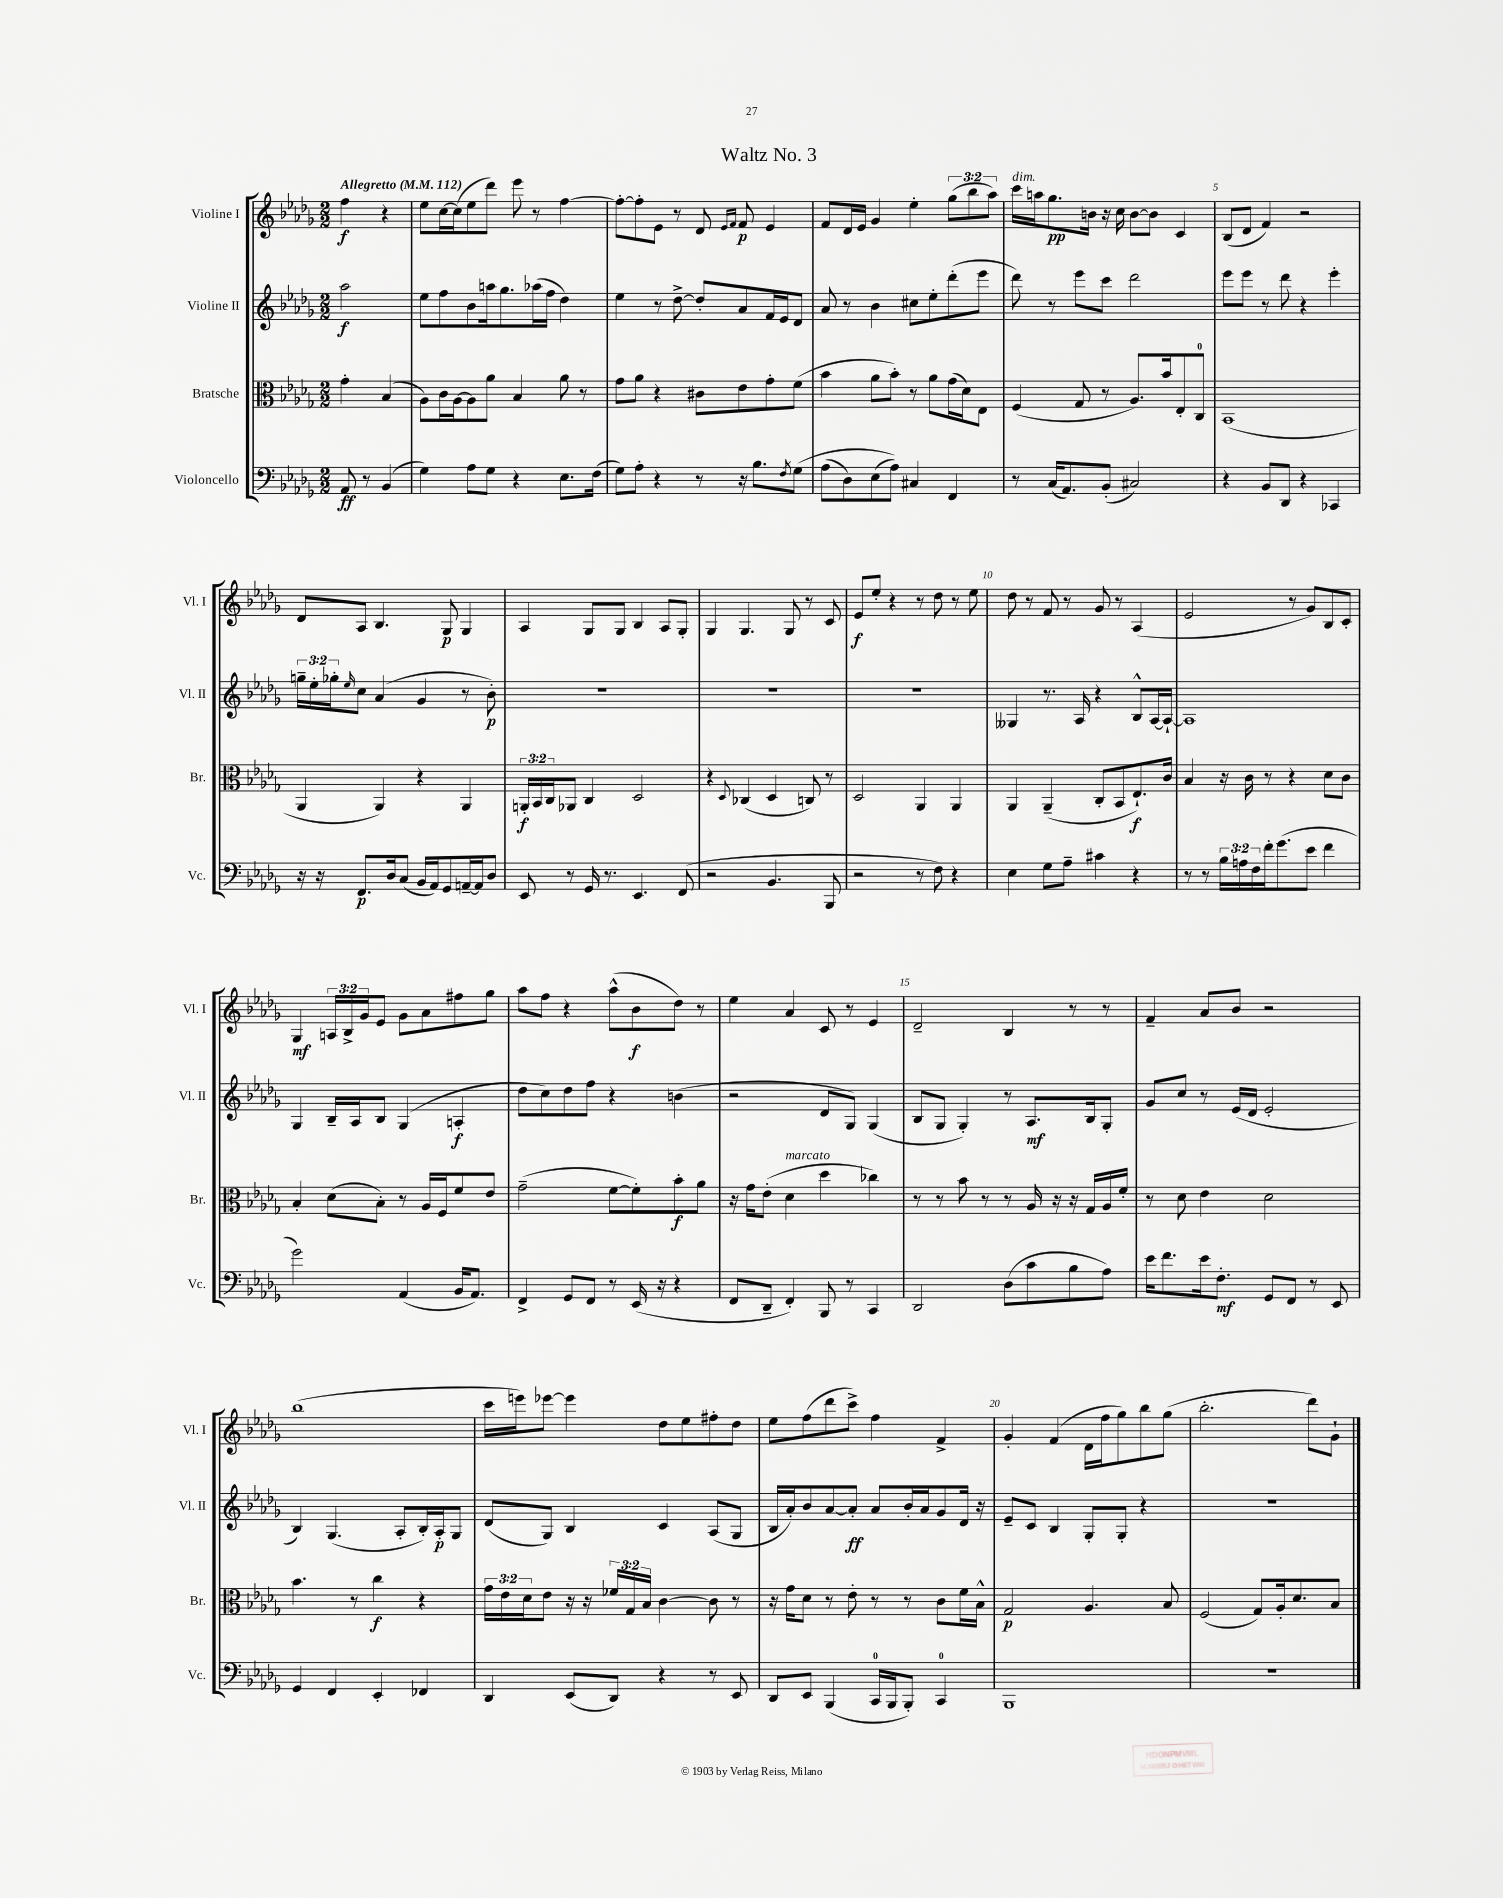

**kern	**dynam	**kern	**dynam	**kern	**dynam	**kern	**dynam
*part4	*part4	*part3	*part3	*part2	*part2	*part1	*part1
*staff4	*staff4	*staff3	*staff3	*staff2	*staff2	*staff1	*staff1
*I"Violoncello	*	*I"Bratsche	*	*I"Violine II	*	*I"Violine I	*
*I'Vc.	*	*I'Br.	*	*I'Vl. II	*	*I'Vl. I	*
*clefF4	*	*clefC3	*	*clefG2	*	*clefG2	*
*k[b-e-a-d-g-]	*	*k[b-e-a-d-g-]	*	*k[b-e-a-d-g-]	*	*k[b-e-a-d-g-]	*
*M2/2	*	*M2/2	*	*M2/2	*	*M2/2	*
*MM112	*	*MM112	*	*MM112	*	*MM112	*
=	=	=	=	=	=	=	=
!	!	!	!	!	!	!LO:TX:a:B:t=Allegretto	!
8AA-/	ff	4g-'\	.	2aa-\	f	4ff\	f
8r	.	.	.	.	.	.	.
(4BB-/	.	(4B-/	.	.	.	4r	.
=1	=1	=1	=1	=1	=1	=1	=1
4G-\)	.	8A-\L)	.	8ee-\L	.	8ee-\L	.
.	.	16c\L	.	8ff\	.	[16cc\L	.
.	.	[16A-\J	.	.	.	(16cc\J]	.
8A-\L	.	8A-\]	.	8b-\	.	8ee-\	.
8G-\J	.	8a-\J	.	16aan\k	.	8ddd-\J)	.
.	.	.	.	8.gg-\	.	.	.
4r	.	4B-/	.	.	.	8eee-\	.
.	.	.	.	(16aa-X\L	.	8r	.
.	.	.	.	16ff\JJ	.	.	.
8.E-\L	.	8a-\	.	4dd-\)	.	[4ff\	.
.	.	8r	.	.	.	.	.
(16F\Jk	.	.	.	.	.	.	.
=2	=2	=2	=2	=2	=2	=2	=2
8G-\L)	.	8g-\L	.	4ee-\	.	8ff'\L_	.
8A-'\J	.	8a-\J	.	.	.	8ff'\]	.
4r	.	4r	.	8r	.	8e-\J	.
.	.	.	.	[8dd-^\	.	8r	.
8r	.	8c#X\L	.	8dd-'/L]	.	8d-/	.
.	.	.	.	.	.	16qqe-/LL	.
.	.	.	.	.	.	16qqf/JJ	.
16r	.	8e-\	.	8a-/	.	8f/	p
8.B-\L	.	.	.	.	.	.	.
.	.	8g-'\	.	16f/L	.	4e-/	.
.	.	.	.	16e-/J	.	.	.
8qF/	.	.	.	.	.	.	.
(8G-\J	.	(8f\J	.	8d-/J	.	.	.
=3	=3	=3	=3	=3	=3	=3	=3
(8A-\L	.	4b-\	.	8a-/	.	8f/L	.
8D-\)	.	.	.	8r	.	16d-/L	.
.	.	.	.	.	.	16e-/JJ	.
(8E-\	.	8a-\L	.	4b-\	.	4g-/	.
8A-\J))	.	8b-'\J)	.	.	.	.	.
4C#X/	.	8r	.	8cc#X\L	.	4ee-'\	.
.	.	8a-\L	.	8ee-'\	.	.	.
4FF/	.	(16g-\L	.	(8ddd-'\	.	(12gg-\L	.
.	.	16d-\J)	.	.	.	.	.
.	.	.	.	.	.	12bb-\	.
.	.	8E-\J	.	8eee-\J	.	.	.
.	.	.	.	.	.	12aa-\J)	.
=4	=4	=4	=4	=4	=4	=4	=4
!	!	!	!	!	!	!LO:TX:a:i:t=dim.	!
8r	.	(4F/	.	8ddd-\)	.	16ccc\LL	.
.	.	.	.	.	.	16aan\J	.
(16C/KL	.	.	.	8r	.	8.gg-\	pp
8.AA-/)	.	.	.	.	.	.	.
.	.	8G-/	.	8eee-\L	.	.	.
.	.	.	.	.	.	16bn\Jk	.
(8BB-'/J	.	8r	.	8ccc\J	.	16r	.
.	.	.	.	.	.	16cc\	.
2C#X/)	.	8.A-/L)	.	2ddd-\	.	[8b\L	.
.	.	.	.	.	.	8b\J]	.
.	.	16b-/k	.	.	.	.	.
.	.	8E-'/	.	.	.	4c/	.
.	.	8C/J	.	.	.	.	.
=5	=5	=5	=5	=5	=5	=5	=5
4r	.	(1BB-	.	8eee-\L	.	(8B-/L	.
.	.	.	.	8eee-\J	.	8d-/J	.
8BB-/L	.	.	.	8r	.	4f/)	.
8DD-/J	.	.	.	8ddd-\	.	.	.
4r	.	.	.	4r	.	2r	.
4CC-X/	.	.	.	4eee-'\	.	.	.
!!LO:LB:g=z
=6	=6	=6	=6	=6	=6	=6	=6
16r	.	4AA-/	.	24ggn~\LL	.	8d-/L	.
.	.	.	.	24ee-'\	.	.	.
16r	.	.	.	.	.	.	.
.	.	.	.	24gg-X'\J	.	.	.
.	.	.	.	16qqee-/	.	.	.
8.FF/L	p	.	.	8cc\J	.	8A-/J	.
.	.	4AA-/)	.	(4a-/	.	4.B-/	.
16D-/k	.	.	.	.	.	.	.
(8C/J	.	.	.	.	.	.	.
16BB-/LL	.	4r	.	4g-/	.	.	.
16AA-/J)	.	.	.	.	.	.	.
8GG-/	.	.	.	.	.	8G-/	p
[16AAn~/L	.	4AA-/	.	8r	.	4G-/	.
16AA/J]	.	.	.	.	.	.	.
8D-/J	.	.	.	8b-'\)	p	.	.
=7	=7	=7	=7	=7	=7	=7	=7
8EE-/	.	24AAn'/LL	f	1r	.	4A-/	.
.	.	24BB-/	.	.	.	.	.
.	.	24C/J	.	.	.	.	.
8r	.	8AA-X/J	.	.	.	.	.
16GG-/	.	4C/	.	.	.	8G-/L	.
8.r	.	.	.	.	.	.	.
.	.	.	.	.	.	8G-/J	.
4.EE-/	.	2D-/	.	.	.	4B-/	.
.	.	.	.	.	.	8A-/L	.
(8FF/	.	.	.	.	.	8G-'/J	.
=8	=8	=8	=8	=8	=8	=8	=8
2r	.	4r	.	1r	.	4G-/	.
.	.	8qqD-/	.	.	.	.	.
.	.	(4C-X/	.	.	.	4.G-/	.
4.BB-/	.	4D-/	.	.	.	.	.
.	.	.	.	.	.	8G-/	.
.	.	8Cn/)	.	.	.	8r	.
8BBB-/	.	8r	.	.	.	8c/	.
=9	=9	=9	=9	=9	=9	=9	=9
2r	.	2D-/	.	1r	.	8e-/L	f
.	.	.	.	.	.	8ee-'/J	.
.	.	.	.	.	.	4r	.
8r	.	4AA-/	.	.	.	8r	.
8F\)	.	.	.	.	.	8dd-\	.
4r	.	4AA-/	.	.	.	8r	.
.	.	.	.	.	.	8ee-\	.
=10	=10	=10	=10	=10	=10	=10	=10
4E-\	.	4AA-/	.	4G--X/	.	8dd-\	.
.	.	.	.	.	.	8r	.
8G-\L	.	(4AA-~/	.	8.r	.	8f/	.
8A-~\J	.	.	.	.	.	8r	.
.	.	.	.	16A-/	.	.	.
4c#X\	.	8C'/L	.	4r	.	8g-/	.
.	.	8BB-/	.	.	.	8r	.
4r	.	8.E-`/)	f	8B-^^/L	.	(4A-/	.
.	.	.	.	[16A-/L	.	.	.
.	.	16c/Jk	.	16A-`/JJ_	.	.	.
=11	=11	=11	=11	=11	=11	=11	=11
8r	.	4B-/	.	1A-]	.	2e-/	.
8r	.	.	.	.	.	.	.
24B-\LL	.	16r	.	.	.	.	.
24An\	.	.	.	.	.	.	.
.	.	16c\	.	.	.	.	.
24F\	.	.	.	.	.	.	.
16f'\J	.	8r	.	.	.	.	.
(8.g-\	.	.	.	.	.	.	.
.	.	4r	.	.	.	8r	.
8e-\J	.	.	.	.	.	8g-/L)	.
4f\	.	8d-\L	.	.	.	8B-/	.
.	.	8c\J	.	.	.	8c'/J	.
!!LO:LB:g=z
=12	=12	=12	=12	=12	=12	=12	=12
2g-\)	.	4B-'/	.	4G-/	.	4G-/	mf
.	.	(8d-\L	.	16B-~/LL	.	24An/LL	.
.	.	.	.	.	.	24B-^/	.
.	.	.	.	16A-/J	.	.	.
.	.	.	.	.	.	24g-/J	.
.	.	8B-'\J)	.	8B-/J	.	8e-/J	.
(4AA-/	.	8r	.	(4G-/	.	8g-\L	.
.	.	16A-/LL	.	.	.	8a-\	.
.	.	16F/J	.	.	.	.	.
16BB-/KL	.	8f/	.	4An'/	f	8ff#X\	.
8.AA-/J)	.	.	.	.	.	.	.
.	.	8e-/J	.	.	.	8gg-\J	.
=13	=13	=13	=13	=13	=13	=13	=13
4FF^/	.	(2g-~\	.	8dd-\L	.	8aa-\L	.
.	.	.	.	8cc\)	.	8ff\J	.
8GG-/L	.	.	.	8dd-\	.	4r	.
8FF/J	.	.	.	8ff\J	.	.	.
8r	.	[8f\L	.	4r	.	(8aa-^^\L	.
(16EE-/	.	8f'\])	.	.	.	8b-\	f
16r	.	.	.	.	.	.	.
4r	.	8b-'\	f	(4bn\	.	8dd-\J)	.
.	.	8a-\J	.	.	.	8r	.
=14	=14	=14	=14	=14	=14	=14	=14
8FF/L	.	16r	.	2r	.	4ee-\	.
.	.	16g-\KL	.	.	.	.	.
8DD-~/J	.	(8e-'\J	.	.	.	.	.
!	!	!LO:TX:a:i:t=marcato	!	!	!	!	!
4FF'/)	.	4d-\	.	.	.	4a-/	.
8BBB-/	.	4dd-\	.	8d-/L	.	8c/	.
8r	.	.	.	8G-/J)	.	8r	.
4CC/	.	4cc-X\)	.	(4G-/	.	4e-/	.
=15	=15	=15	=15	=15	=15	=15	=15
2DD-/	.	8r	.	8B-/L	.	2d-~/	.
.	.	8r	.	8G-/J	.	.	.
.	.	8b-\	.	4G-'/)	.	.	.
.	.	8r	.	.	.	.	.
(8D-\L	.	8r	.	8r	.	4B-/	.
8c\	.	16A-/	.	8.A-/L	mf	.	.
.	.	16r	.	.	.	.	.
8B-\	.	16r	.	.	.	8r	.
.	.	16G-/LL	.	16B-/k	.	.	.
8A-\J)	.	16A-/	.	8G-'/J	.	8r	.
.	.	16f'/JJ	.	.	.	.	.
=16	=16	=16	=16	=16	=16	=16	=16
16e-\KL	.	8r	.	8g-/L	.	4f~/	.
8.f\	.	.	.	.	.	.	.
.	.	8d-\	.	8cc/J	.	.	.
16e-\k	.	4e-\	.	8r	.	8a-/L	.
8.F'\J	mf	.	.	.	.	.	.
.	.	.	.	(16e-/LL	.	8b-/J	.
.	.	.	.	16d-/JJ	.	.	.
8GG-/L	.	2d-\	.	2e-'/	.	2r	.
8FF/J	.	.	.	.	.	.	.
8r	.	.	.	.	.	.	.
8EE-/	.	.	.	.	.	.	.
!!LO:LB:g=z
=17	=17	=17	=17	=17	=17	=17	=17
4GG-/	.	4.b-\	.	4B-/)	.	(1bb-	.
4FF/	.	.	.	(4.G-/	.	.	.
.	.	8r	.	.	.	.	.
4EE-'/	.	4cc\	f	.	.	.	.
.	.	.	.	8A-'/L	.	.	.
4FF-X/	.	4r	.	16B-'/L)	.	.	.
.	.	.	.	16A-'/J	p	.	.
.	.	.	.	8G-/J	.	.	.
=18	=18	=18	=18	=18	=18	=18	=18
4DD-/	.	24g-\LL	.	(8d-/L	.	16ccc\LL	.
.	.	24e-\	.	.	.	.	.
.	.	.	.	.	.	16eeen\J)	.
.	.	24d-\J	.	.	.	.	.
.	.	8e-\J	.	8G-/J)	.	[8eee-X\J	.
(8EE-/L	.	16r	.	4B-/	.	4eee-\]	.
.	.	16r	.	.	.	.	.
8DD-/J)	.	24f-X/LL	.	.	.	.	.
.	.	24G-/	.	.	.	.	.
.	.	24B-/JJ	.	.	.	.	.
4r	.	[4c\	.	4c/	.	8dd-\L	.
.	.	.	.	.	.	8ee-\	.
8r	.	8c\]	.	(8A-/L	.	8ff#X'\	.
8EE-/	.	8r	.	8G-/J	.	8dd-\J	.
=19	=19	=19	=19	=19	=19	=19	=19
8DD-/L	.	16r	.	16B-/LL	.	8ee-\L	.
.	.	16g-\KL	.	16a-'/J)	.	.	.
8EE-/J	.	8d-\J	.	8b-/	.	(8ff\	.
(4BBB-/	.	8r	.	[8a-/	.	8ddd-\	.
.	.	8e-'\	.	8a-'/J]	ff	8ccc^\J)	.
16CC/LL	.	8r	.	8a-/L	.	4ff\	.
16BBB-/J	.	.	.	.	.	.	.
8BBB-'/J)	.	8r	.	16b-'/L	.	.	.
.	.	.	.	16a-/J	.	.	.
4CC/	.	8c\L	.	8g-/	.	4f^/	.
.	.	16f\L	.	16d-/Jk	.	.	.
.	.	16B-^^\JJ	.	16r	.	.	.
=20	=20	=20	=20	=20	=20	=20	=20
1BBB-	.	2G-/	p	8e-~/L	.	4g-'/	.
.	.	.	.	8c/J	.	.	.
.	.	.	.	4B-/	.	(4f/	.
.	.	4.A-/	.	8G-'/L	.	16d-\LL	.
.	.	.	.	.	.	16ff\J	.
.	.	.	.	8G-'/J	.	8gg-\)	.
.	.	.	.	4r	.	8bb-\	.
.	.	8B-/	.	.	.	(8gg-\J	.
=21	=21	=21	=21	=21	=21	=21	=21
1r	.	(2F/	.	1r	.	2.bb-'\	.
.	.	8G-/L)	.	.	.	.	.
.	.	16A-'/k	.	.	.	.	.
.	.	8.d-/	.	.	.	.	.
.	.	.	.	.	.	8ddd-\L)	.
.	.	8B-/J	.	.	.	8g-`\J	.
==	==	==	==	==	==	==	==
*-	*-	*-	*-	*-	*-	*-	*-
